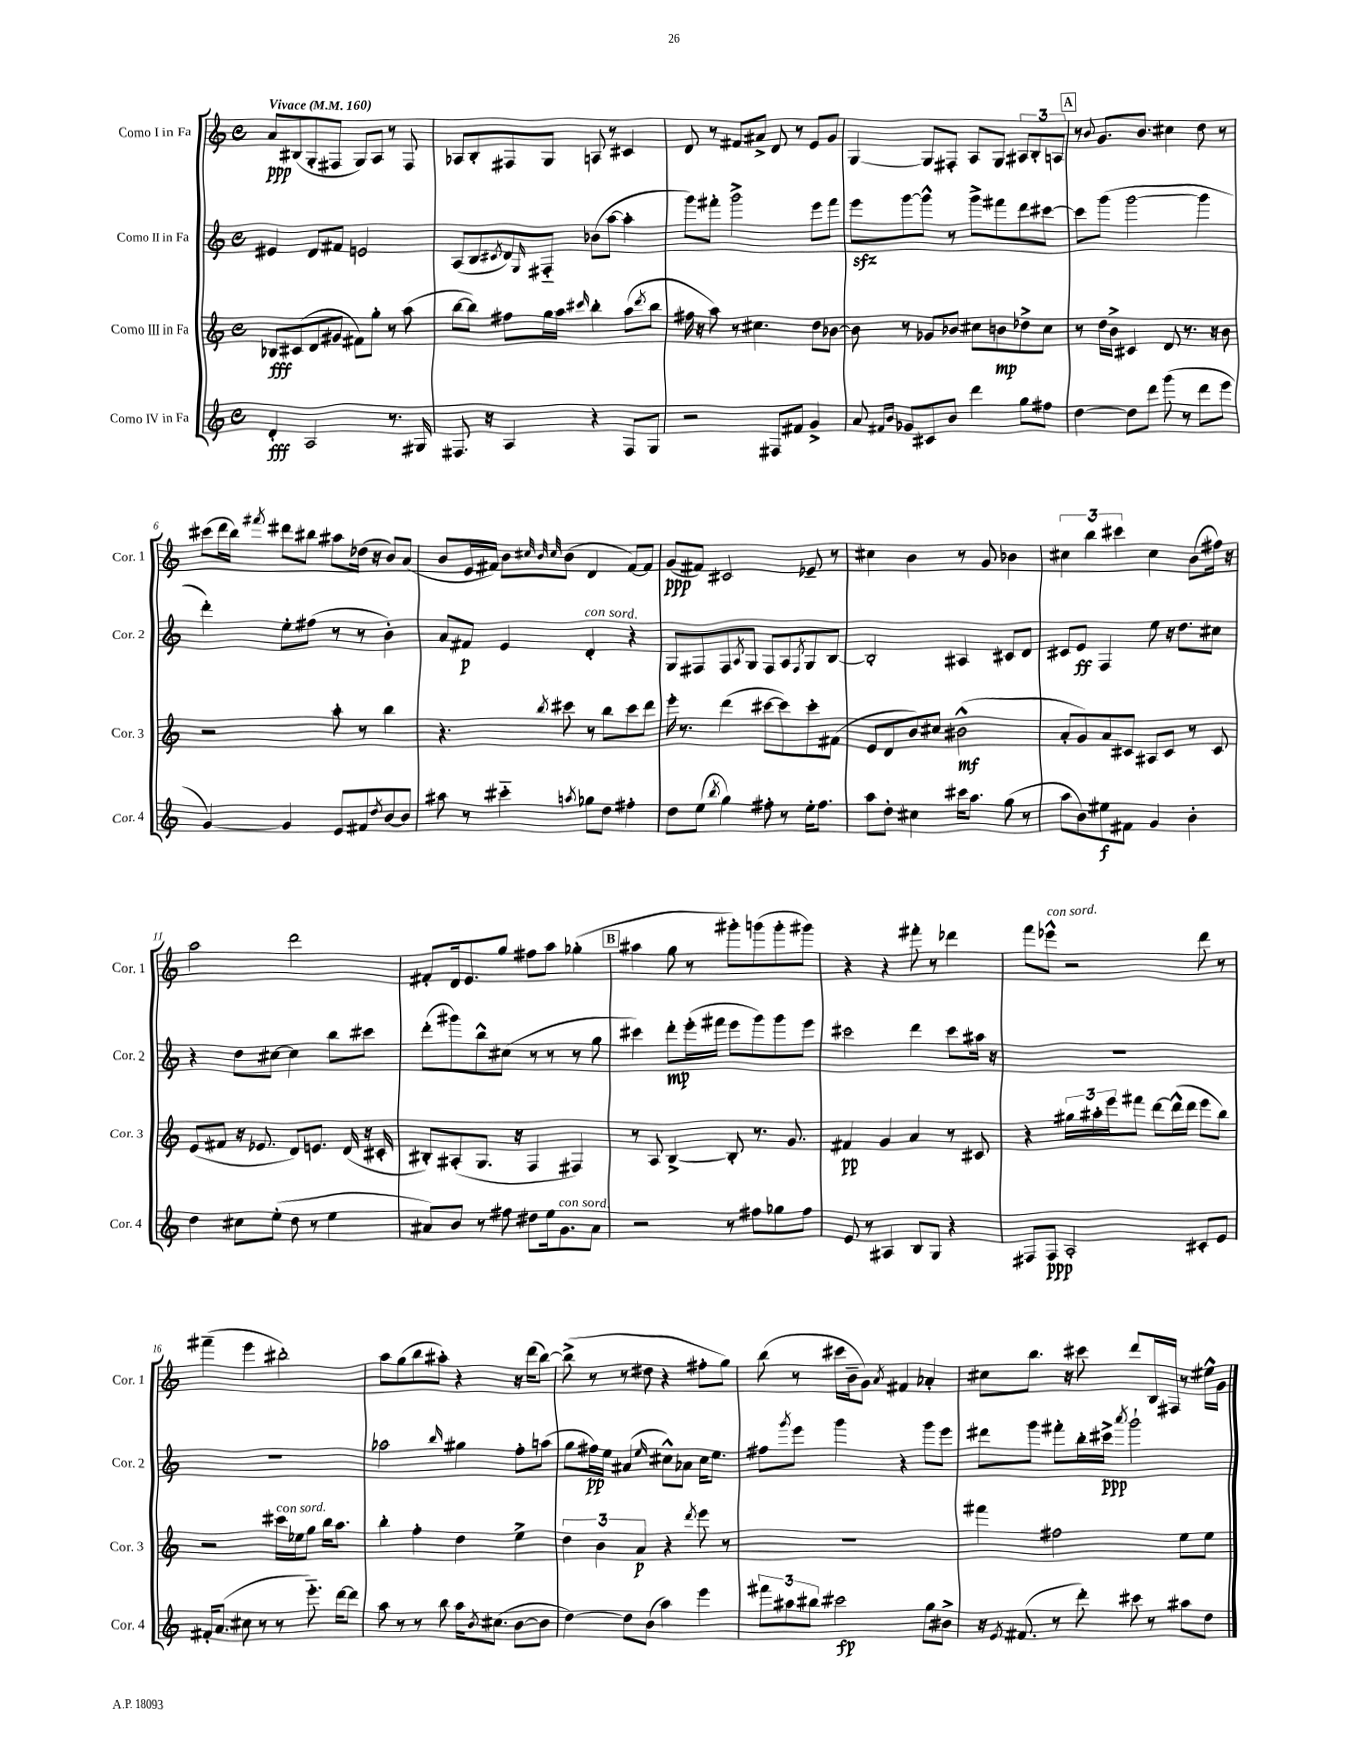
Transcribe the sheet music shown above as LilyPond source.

<<
\new StaffGroup <<
\new Staff = "s0" \with { instrumentName = "Corno I in Fa" shortInstrumentName = "Cor. 1" } {
    \clef treble \key c \major \defaultTimeSignature \time 4/4 \tempo "Vivace" 4 = 160
    a'8\ppp bis8( g8-. fis8 g8) a8 r8 fis8 |
    aes8 b8-. fis8 g8 a8 r8 cis'4 |
    d'8 r8 fis'8 ais'8-> d'8 r8 e'8 g'8 |
    g4~ g8 fis8-. a8 g8 \tuplet 3/2 { ais8 b8-. a8 } |
    \mark \markup { \box "A" } r8 \appoggiatura { b'8 } g'8. b'8. cis''4 d''8 r8 |
    cis'''8( d'''16 b''16) \acciaccatura { fis'''8 } dis'''8 bis''8 ais''8 des''16( r16 b'8) a'8( |
    b'8 e'16 fis'16) b'8 \grace { cis''32 b'32 cis''32 } b'8( d'4 fis'8~) fis'8 |
    g'8\ppp( fis'8) cis'2 ees'8-- r8 |
    cis''4 b'4 r8 g'8 bes'4 |
    \tuplet 3/2 { cis''4 b''4 cis'''4 } cis''4 b'8( fis''16) r16 |
    a''2 d'''2 |
    fis'8-. d'16 e'8. g''8 fis''8 a''8 ges''4-.( |
    \mark \markup { \box "B" } ais''4 g''8 r8 gis'''8-.) g'''8( g'''8-. gis'''8) |
    r4 r4 fis'''8-. r8 des'''4 |
    f'''8 ees'''8-^^\markup { \italic "con sord." } r2 d'''8 r8 |
    fis'''4--( e'''4 bis''2-.) |
    a''8 g''8( b''8 ais''8-.) r4 r16 d'''16( b''8~) |
    b''8->( r8 r8 dis''8 r4 fis''8-. g''8) |
    b''8( r8 cis'''16 b'16-- g'8) \acciaccatura { a'8 } fis'4 aes'4-. |
    cis''8 b''8. r16 cis'''8 d'''8 b16 fis16 r8 eis''16-^ g'16 \bar "|." |
}
\new Staff = "s1" \with { instrumentName = "Corno II in Fa" shortInstrumentName = "Cor. 2" } {
    \clef treble \key c \major \defaultTimeSignature \time 4/4
    eis'4 d'8 fis'8 e'2 |
    a8( b8 \acciaccatura { cis'8 } d'8) \grace { g16 } fis8-_ bes'8( a''8~ a''4-. |
    g'''8) fis'''8-. g'''2-> e'''8 fis'''8 |
    e'''8\sfz g'''8~ g'''8-^ r8 g'''8-> fis'''8 d'''8 cis'''8~ |
    \mark \markup { \box "A" } cis'''8 g'''8( g'''2~ g'''4 |
    d'''4-.) e''8-. fis''8( r8 r8 b'4-.) |
    a'8 fis'8\p e'4 d'4-.^\markup { \italic "con sord." } r4 |
    g8 fis8 fis8 \acciaccatura { a8 } g8 fis8 a8 \acciaccatura { fis8 } g8 b8~ |
    b2-. ais4 cis'8 d'8 |
    cis'8 e'8\ff f4 e''8 r16 d''8. cis''8 |
    r4 d''8 cis''8~ cis''4 b''8 cis'''8 |
    d'''8-.( gis'''8) b''8-^ cis''8( r8 r8 r8 g''8 |
    \mark \markup { \box "B" } cis'''4) d'''8-.\mp e'''16-.( fis'''16 e'''8 g'''8) g'''8 e'''8 |
    cis'''2 d'''4 cis'''8 ais''16 r16 |
    R1 |
    R1 |
    aes''2 \grace { b''16 } gis''4 f''8-. a''8( |
    g''8 fis''16\pp) e''16 ais'4( \grace { e''16 } cis''8-^) aes'8 cis''16 e''8. |
    fis''8 \acciaccatura { g'''8 } e'''8 g'''4 r4 g'''8 e'''8 |
    dis'''8 g'''8 fis'''8-. b''16-. cis'''16->\ppp \acciaccatura { a'''8 } g'''2-! \bar "|." |
}
\new Staff = "s2" \with { instrumentName = "Corno III in Fa" shortInstrumentName = "Cor. 3" } {
    \clef treble \key c \major \defaultTimeSignature \time 4/4
    bes8\fff cis'8( d'8 gis'8 fis'8) g''8-. r8 a''8( |
    b''8~ b''8) fis''8 g''16 a''16 \grace { cis'''16 } b''4-. a''8( \acciaccatura { d'''8 } b''8 |
    fis''16 r16 a''8) r8 cis''4. d''8 bes'8~ |
    bes'8 r8 ges'8 bes'8 cis''8 b'8\mp des''8-> cis''8 |
    \mark \markup { \box "A" } r8 d''16 b'16-> cis'4 d'8 r8. r16 b'8 |
    r2 a''8-. r8 b''4 |
    r4. \acciaccatura { b''8 } cis'''8 r8 b''8 cis'''8 d'''8 |
    e'''16-. r8. d'''4( cis'''8~ cis'''8) cis'''8-. fis'8( |
    e'8 d'8 b'8) cis''8 bis'2-^\mf( |
    a'8-. g'8) a'8 cis'8 ais8 cis'8 r8 cis'8 |
    e'8( fis'8 r16 ees'8. d'8) e'8. d'16( r16 cis'16-. |
    bis8-.) ais8-.( g8. r16 f4 fis4) |
    \mark \markup { \box "B" } r8 a8 b4~-> b8-. r8. g'8. |
    fis'4\pp g'4 a'4 r8 cis'8 |
    r4 \tuplet 3/2 { gis''16 ais''16-. e'''16 } fis'''8 d'''8~ d'''16-^( d'''16 e'''8 b''8) |
    r2 cis'''16^\markup { \italic "con sord." } ees''16 g''8 b''16 a''8. |
    b''4-. f''4-. d''4 e''4-> |
    \tuplet 3/2 { d''4 b'4 a'4\p } r4 \acciaccatura { d'''8 } e'''8 r8 |
    R1 |
    fis'''4 fis''2 e''8 e''8 \bar "|." |
}
\new Staff = "s3" \with { instrumentName = "Corno IV in Fa" shortInstrumentName = "Cor. 4" } {
    \clef treble \key c \major \defaultTimeSignature \time 4/4
    d'4-.\fff a2 r8. gis16 |
    fis8. r16 a4 r4 fis8 g8 |
    r2 fis8 fis'8 g'4-> |
    a'8 \grace { fis'16 b'16 } ges'8 cis'8 b'8 d'''4 g''8 fis''8 |
    \mark \markup { \box "A" } d''4~ d''8 d'''8 g'''8( r8 d'''8 e'''8 |
    g'4~) g'4 e'8 fis'8 \acciaccatura { d''8 } b'8~ b'8 |
    ais''8 r8 cis'''4-_ \acciaccatura { a''8 } ges''8 d''8 fis''4-. |
    d''8 e''8( \acciaccatura { b''8 } g''4) fis''8-. r8 e''16-. fis''8. |
    a''8 d''8-. cis''4 cis'''16 a''8. g''8( r8 |
    a''8 b'8) eis''8\f fis'8 g'4 b'4-. |
    d''4 cis''8 e''8-.( d''8 r8 e''4 |
    ais'8) b'8 r8 fis''8 dis''8 e''16 g'8.^\markup { \italic "con sord." } ais'8 |
    \mark \markup { \box "B" } r2 r8 fis''8 ges''8 fis''8 |
    e'8 r8 ais4 b8 g8 r4 |
    fis8 fis8\ppp a2-. cis'8-. e'8 |
    fis'16-. a'8.( cis''8 r8 r8 e'''8.-_) d'''16~ d'''8 |
    a''8 r8 r8 b''8 a''16 \acciaccatura { b'8 } cis''8.( b'8~ b'8 |
    d''4~) d''8 b'8( a''4) e'''4 |
    \tuplet 3/2 { fis'''8 ais''8 bis''8 } cis'''2\fp g''8 bis'8-> |
    r16 \acciaccatura { e'8 } fis'8.( r8 d'''8-.) cis'''8 r8 ais''8 d''8 \bar "|." |
}
>>
>>
